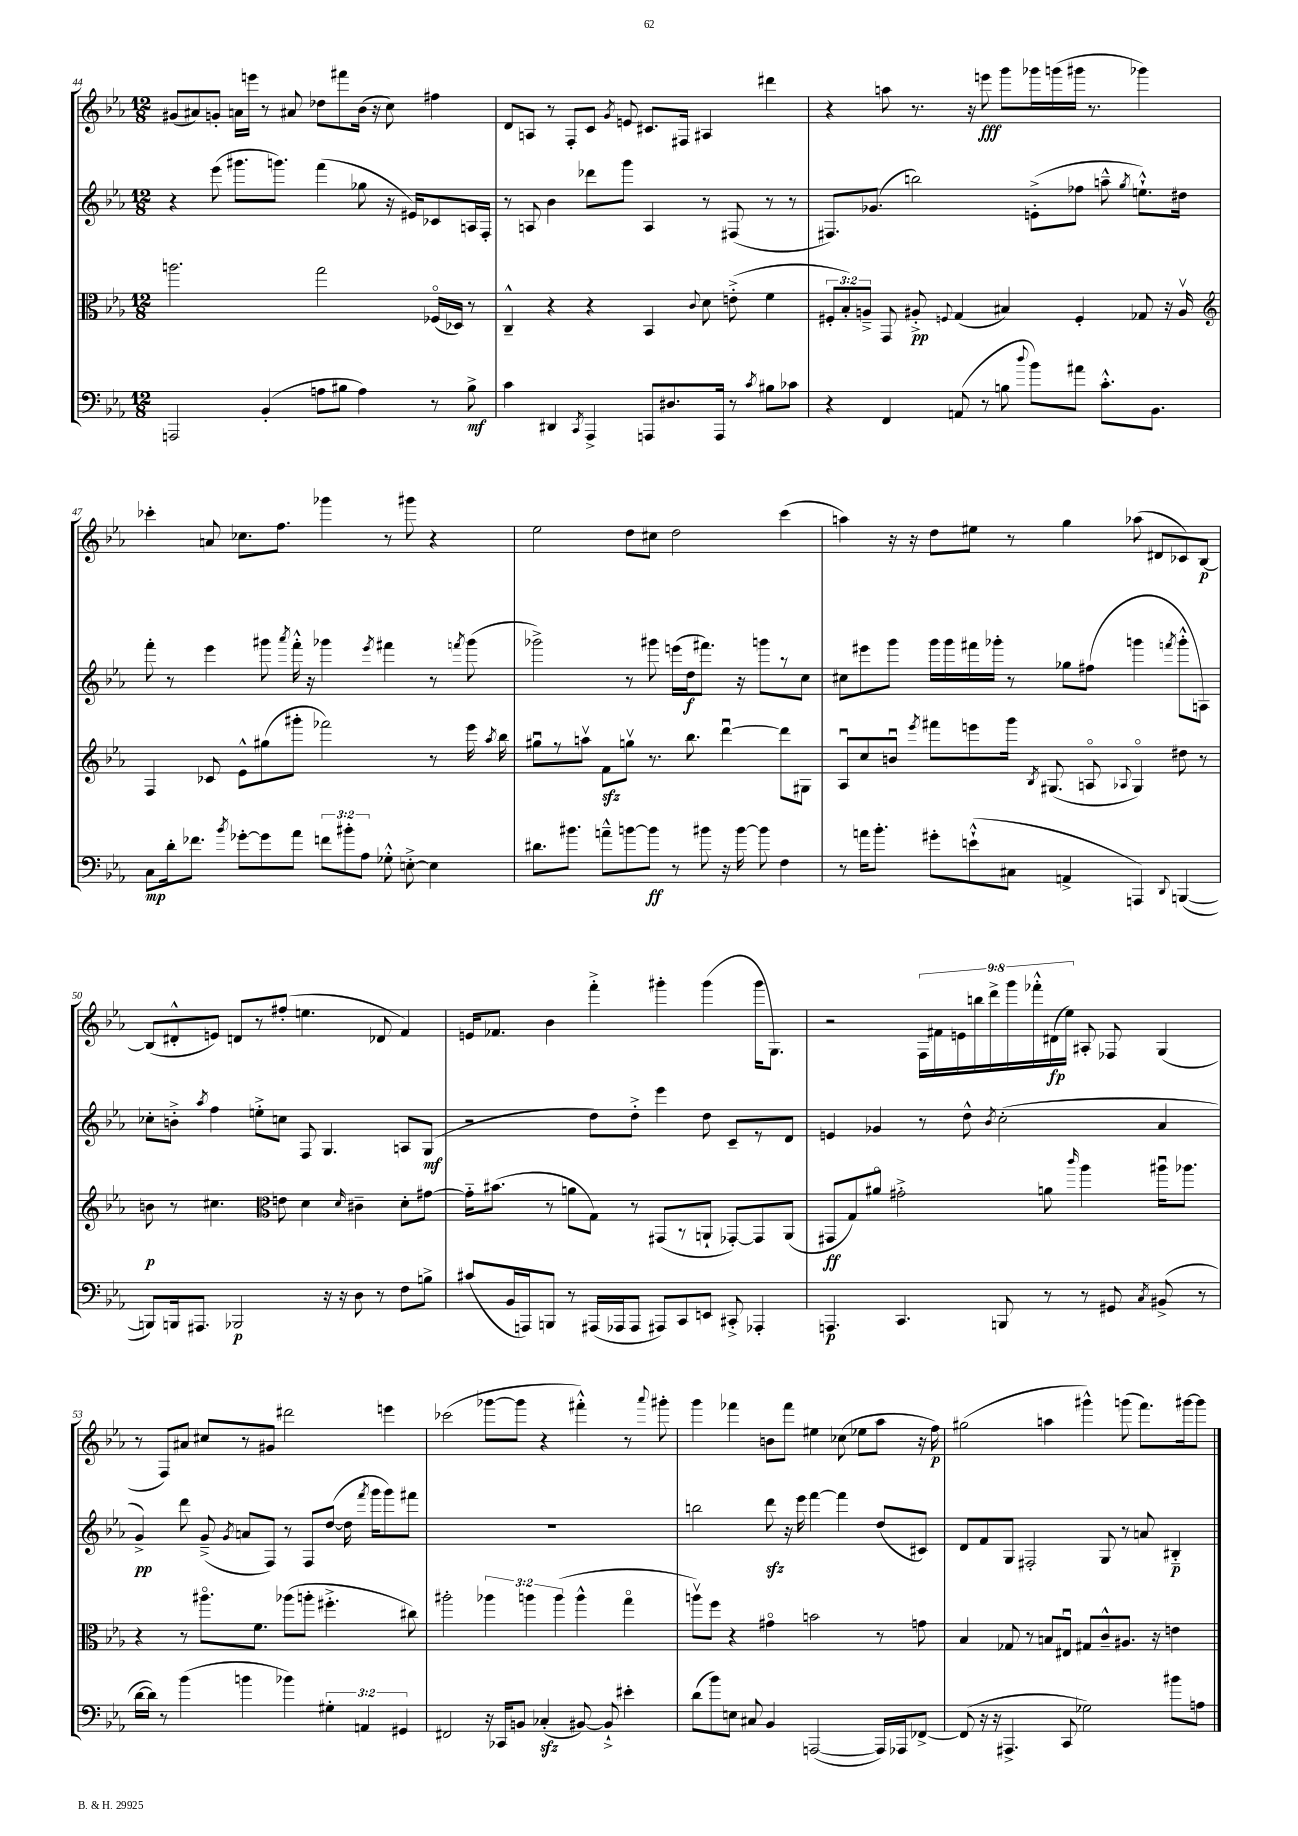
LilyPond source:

<<
\new StaffGroup <<
\new Staff = "s0" {
    \clef treble \key ees \major \numericTimeSignature \time 12/8 \override Staff.TupletNumber.text = #tuplet-number::calc-fraction-text
    \autoBeamOff gis'8[( ais'8) g'8]-. a'16[ e'''16] r8 ais'8 des''8[ fis'''8 bes'16]( r16 c''8) fis''4 |
    d'8[ a8] r8 f8[-. c'8] \acciaccatura { g'8 } e'8 cis'8.[ fis16] ais4 dis'''4 |
    r4 a''8 r8. r16 e'''8\fff g'''8[ ges'''16 g'''16( gis'''16] r8. ges'''4) |
    ces'''4-. a'8 ces''8.[ f''8.] ges'''4 r8 gis'''8 r4 |
    ees''2 d''8[ cis''8] d''2 c'''4( |
    a''4) r16 r16 d''8[ eis''8] r8 g''4 aes''8( dis'8[ ces'8) bes8]~\p |
    bes8[( dis'8-.-^ e'8]) d'8[ r8 fis''8]-.( e''4. des'8 f'4) |
    e'16[ fes'8.] bes'4 f'''4-.-> gis'''4-. gis'''4( gis'''16[ g8.]) |
    r2 \tuplet 9/8 { f16[ fis'16 e'16 b''16 d'''16-> g'''16 fes'''16-.-^ dis'16\fp( ees''16]) } ais8-. fes8 g4( |
    r8 f8[) ais'8] cis''8[ r8 gis'8] dis'''2 e'''4 |
    ces'''2( ges'''8[~ ges'''8] r4 fis'''4-.-^) r8 \appoggiatura { aes'''8 } gis'''8-. |
    g'''4 fes'''4 b'8[ fes'''8] eis''4 ces''8( ees''8[ aes''8] r16 f''16\p) |
    gis''2( a''4 gis'''4-^) g'''8( f'''8.[) gis'''16~ gis'''8] \bar "|." |
}
\new Staff = "s1" {
    \clef treble \key ees \major \numericTimeSignature \time 12/8
    \autoBeamOff r4 ees'''8( gis'''8.[ g'''8.]) f'''4( ges''8 r16 eis'16[) ces'8 a16 f16]-. |
    r8 a8 bes'4 des'''8[ g'''8] a4 r8 fis8( r8 r8 |
    fis8.[) ges'8.]( b''2) e'8[-.->( fes''8] a''8---^ \acciaccatura { g''8 } e''8.[-!-^) dis''16] |
    f'''8-. r8 ees'''4 gis'''8 \acciaccatura { aes'''8 } f'''16-.-^ r16 ges'''4 \acciaccatura { ees'''8 } fis'''4 r8 \acciaccatura { f'''8 } ges'''8( |
    ges'''2->) r8 gis'''8 e'''16[( d''16\f fis'''8.]) r16 g'''8[ r8 c''8] |
    cis''8[ eis'''8 g'''8] g'''16[ g'''16 fis'''16 ges'''16]-. r8 ges''8[ fis''8]( g'''4 \acciaccatura { f'''8 } g'''8[-.-^ a8]) |
    ces''8[-. b'8]-.-> \acciaccatura { aes''8 } f''4 e''8[-.-> c''8] f8 g4. a8[ g8]\mf( |
    r2 d''8[) d''8]-.-> ees'''4 d''8 c'8[-- r8 d'8] |
    e'4 ges'4 r8 d''8-^ \acciaccatura { bes'8 } c''2-.( aes'4 |
    g'4->\pp) d'''8 g'8--->( \acciaccatura { g'8 } a'8[ f8]) r8 f8[ d''8]~( d''16 \acciaccatura { f'''8 } g'''16[ g'''8) fis'''8] |
    R1. |
    b''2 d'''8\sfz r16 ees'''16 f'''4~ f'''4 d''8[( cis'8]) |
    d'8[ f'8 g8] fis2-. g8 r8 a'8 bis4-_\p \bar "|." |
}
\new Staff = "s2" {
    \clef alto \key ees \major \numericTimeSignature \time 12/8 \override Staff.TupletNumber.text = #tuplet-number::calc-fraction-text
    \autoBeamOff a''2. g''2 fes16[\flageolet( des16]) r8 |
    c4---^ r4 r4 bes,4 \appoggiatura { c'8 } d'8 e'8-.->( f'4 |
    \tuplet 3/2 { fis8[-. bes8-.) a8]---> } g,8 ais8-.->\pp \appoggiatura { f8 } g4( bis4) f4-. ges8 r16 ais16\upbow |
    \clef treble f4 ces'8 ees'8[-^ gis''8( gis'''8]-. fes'''2) r8 ees'''16 \acciaccatura { aes''8 } bes''16 |
    gis''8[\downbow r8 a''8]\upbow f'8[\sfz g''8]\upbow r8. bes''8. d'''4~\downbow d'''8[ gis8] |
    aes8[\downbow c''8 b'8]\downbow \acciaccatura { ees'''8 } fis'''8[ e'''8 g'''16] \acciaccatura { bes8 } gis8.( a8\flageolet \appoggiatura { aes8 } gis4\flageolet) dis''8 r8 |
    b'8\p r8 cis''4. \clef alto e'8 d'4 \grace { d'16 } cis'4-- d'8[-. gis'8]~ |
    gis'16[-_ bis'8.]( r8 a'8[ g8]) r8 gis,8[( r8 a,8]-! ges,8[~-.) ges,8 a,8]( |
    gis,8[\ff g8) ais'8]\flageolet gis'2-.-> a'8 \grace { c'''16 } aes''4 ais''16[\downbow aes''8.] |
    r4 r8 ais''8.[\flageolet f'8.] aes''8[( a''8]-. fis''4.-.-> cis''8) |
    ais''2-. \tuplet 3/2 { aes''4 a''4 a''4( } a''4-^ g''4\flageolet |
    a''8[\upbow) f''8] r4 gis'4\flageolet b'2 r8 g'8 |
    bes4 ges8 r8 b8[ eis8]\downbow gis8[ c'8---^ ais8.] r16 e'4 \bar "|." |
}
\new Staff = "s3" {
    \clef bass \key ees \major \numericTimeSignature \time 12/8 \override Staff.TupletNumber.text = #tuplet-number::calc-fraction-text
    \autoBeamOff a,,2 bes,4-.( a8[ bis8] a4) r8 bis8->\mf |
    c'4 dis,4 \acciaccatura { c,8 } aes,,4-> a,,8[ dis8. a,,16] r8 \acciaccatura { c'8 } bis8[ ces'8] |
    r4 f,4 a,8( r8 b8 \appoggiatura { d''8 } bes'8[) ais'8] c'8.[-.-^ bes,8.] |
    c8[\mp d'16-. fes'8.] \acciaccatura { bes'8 } ges'8[~-. ges'8 aes'8] \tuplet 3/2 { f'8[ bis'8-. aes8] } ges8-.-^ e8~-.-> e4 |
    dis'8.[ bis'8.] a'8[---^ b'8~ b'8]\ff r8 bis'8 r16 bis'16~ bis'8 f4 |
    r8 a'16[ bes'8.]-. gis'8[-. e'8-!-^( cis8] a,4-> a,,4) \appoggiatura { d,8 } b,,4~( |
    b,,8[) b,,16 ais,,8.] bes,,2\p r16 r16 d8 r8 f8[ b8]-> |
    cis'8[( bes,16 a,,16) b,,8] r8 ais,,16[( aes,,16 aes,,8] ais,,8[) c,8 e,8] cis,8-.-> aes,,4-. |
    a,,4.\p c,4. b,,8 r8 r8 gis,8 \acciaccatura { c8 } bis,8->( r8 |
    d'16[~ d'16]) r8 bes'4( b'4 bes'4) \tuplet 3/2 { gis4-. a,4 gis,4 } |
    fis,2 r16 ces,16[ b,8] ces4-.\sfz( bis,8~) bis,8-!-> eis'4-. |
    d'8[( bes'8) e8] cis8 bes,4 a,,2~( a,,16[) aes,,16 fes,8]~-> |
    fes,8( r16 r16 ais,,4.-> c,8 ges2) bis'8[ a8] \bar "|." |
}
>>
>>
\layout { \context { \Score currentBarNumber = #44 } }
